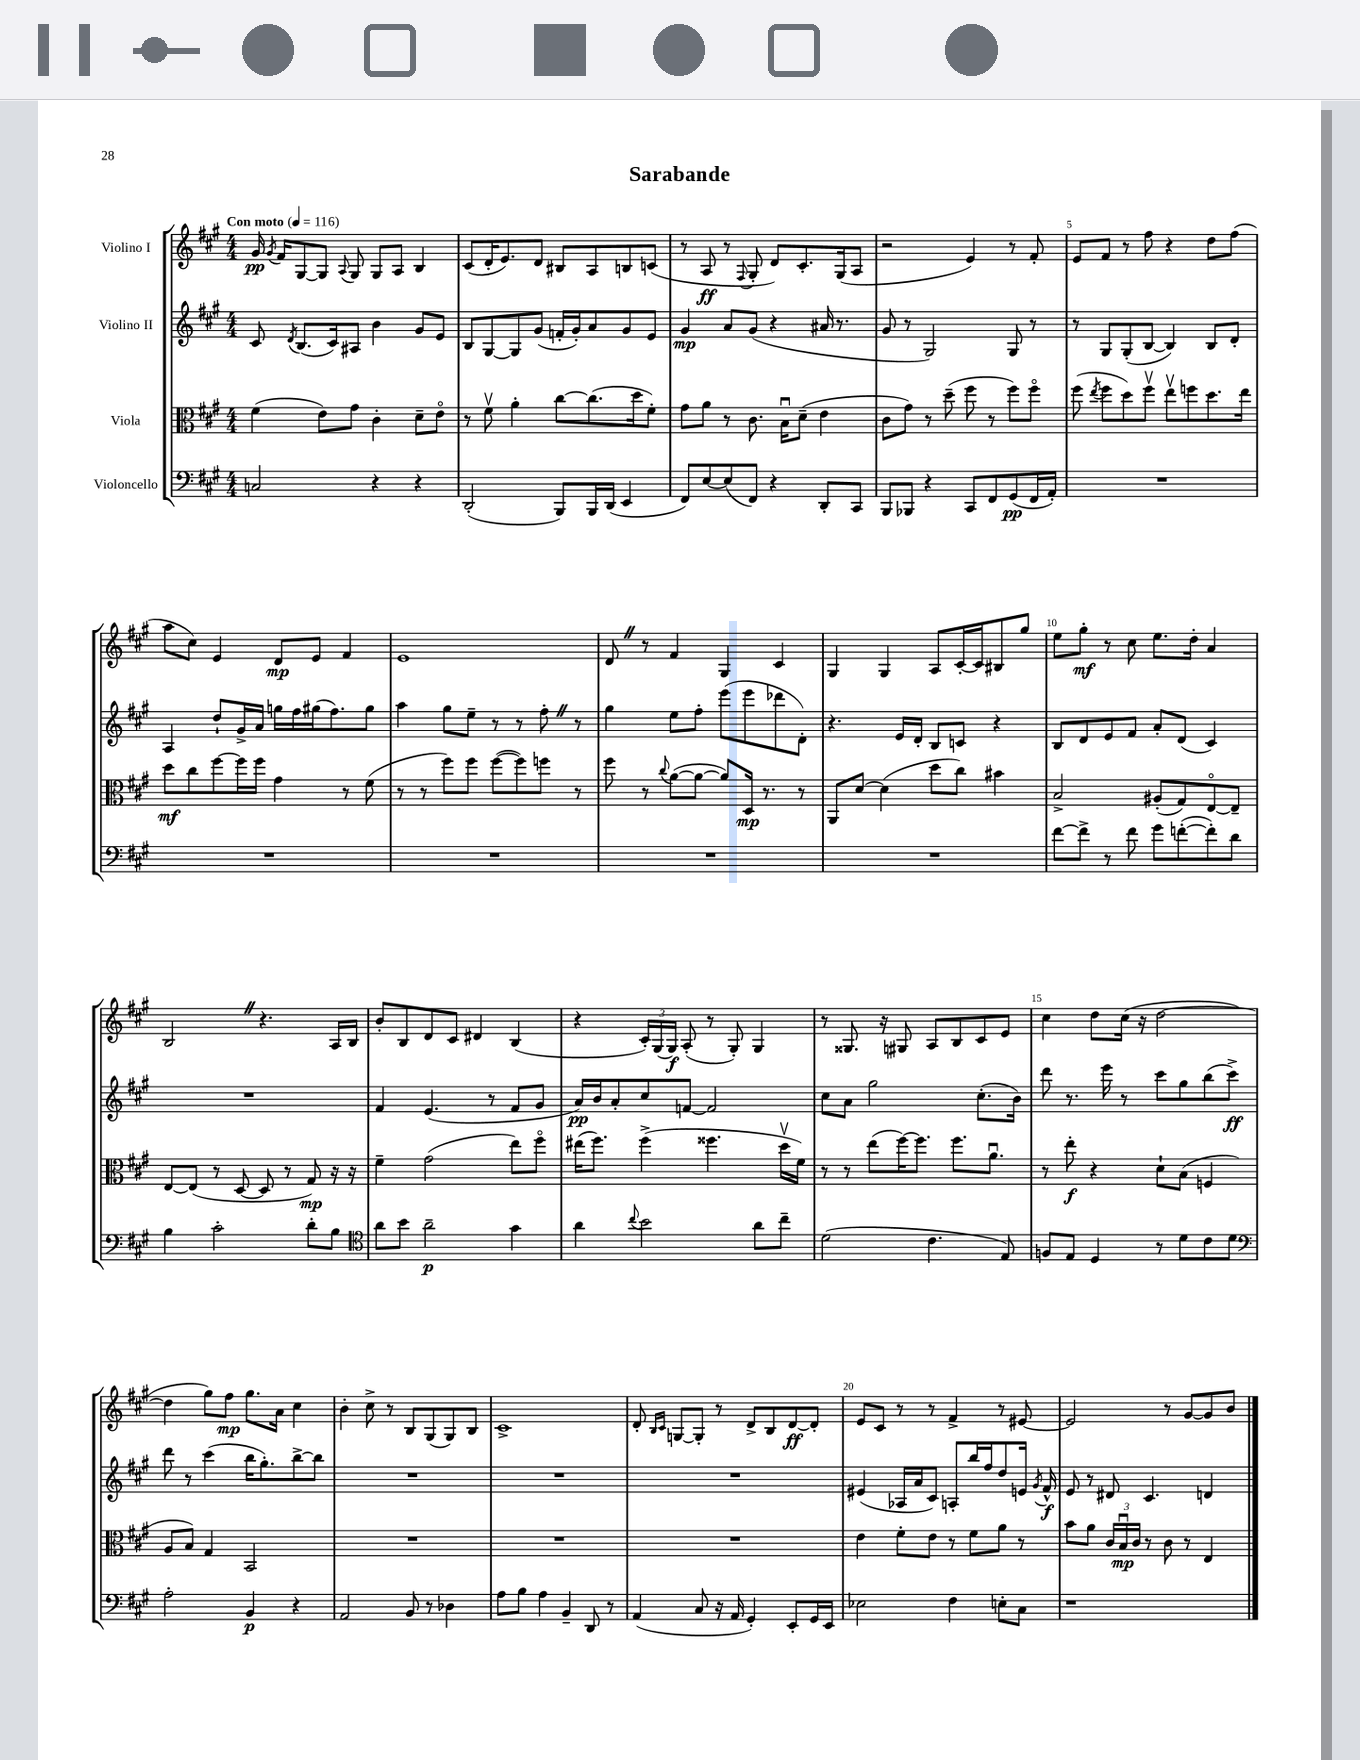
\header { title = "Sarabande" }
<<
\new StaffGroup <<
\new Staff = "s0" \with { instrumentName = "Violino I" } {
    \clef treble \key a \major \numericTimeSignature \time 4/4 \tempo "Con moto" 4 = 116
    \autoBeamOff gis'16\pp \acciaccatura { gis'8 } fis'16[ gis8~ gis8] \appoggiatura { a8 } gis8 gis8[ a8] b4 |
    cis'8[( d'16-. e'8.) d'8] bis8[ a8 b8 c'8]( |
    r8 a8\ff r8 \appoggiatura { fis8 } gis8-. d'8[) cis'8.-. gis16( a8] |
    r2 e'4) r8 fis'8-. |
    e'8[ fis'8] r8 fis''8 r4 d''8[ fis''8]( |
    a''8[ cis''8]) e'4 d'8[\mp e'8] fis'4 |
    e'1 |
    d'8 \once \override BreathingSign.text = \markup { \musicglyph "scripts.caesura.straight" } \breathe r8 fis'4 gis4 cis'4 |
    gis4 gis4 a8[ cis'16~-. cis'16 bis8 gis''8] |
    e''8[ gis''8]-.\mf r8 cis''8 e''8.[ d''16]-. a'4 |
    b2 \once \override BreathingSign.text = \markup { \musicglyph "scripts.caesura.straight" } \breathe r4. a16[ b16] |
    b'8[-. b8 d'8 cis'8] dis'4 b4( |
    r4 \tuplet 3/2 { cis'16[-.) gis16( gis16]\f) } a8-.( r8 gis8-.) gis4 |
    r8 gisis8. r16 gis8 a8[ b8 cis'8 e'8] |
    cis''4 d''8[ cis''16]( r16 d''2~ |
    d''4 gis''8[) fis''8]\mp gis''8.[ a'16] cis''4 |
    b'4-. cis''8-> r8 b8[ gis8( gis8) b8] |
    cis'1-> |
    d'8-. \grace { b16[ cis'16] } g8[~ g8]-. r8 d'8[-> b8 d'8~\ff d'8]-. |
    e'8[ cis'8] r8 r8 fis'4-> r8 eis'8~ |
    eis'2 r8 gis'8[~ gis'8 b'8] \bar "|." |
}
\new Staff = "s1" \with { instrumentName = "Violino II" } {
    \clef treble \key a \major \numericTimeSignature \time 4/4
    \autoBeamOff cis'8 \acciaccatura { d'8 } b8.[( cis'16) ais8] b'4 gis'8[ e'8] |
    b8[ gis8~ gis8 gis'8]( f'16[-. gis'16-.) a'8 gis'8 e'8] |
    gis'4\mp a'8[ gis'8]( r4 ais'16 r8. |
    gis'8 r8 gis2) gis8 r8 |
    r8 gis8[ gis8-.( b8]~ b4) b8[ d'8]-. |
    a4 d''8[-! gis'16-> a'16] g''16[ fis''16 gis''16( fis''8.) gis''8] |
    a''4 gis''8[ e''8]-- r8 r8 fis''8-. \once \override BreathingSign.text = \markup { \musicglyph "scripts.caesura.straight" } \breathe r8 |
    gis''4 e''8[ fis''8]-. e'''8[( e'''8 des'''8 d'8]-.) |
    r4. e'16[ d'16]-. b8[ c'8] r4 |
    b8[ d'8 e'8 fis'8] a'8[-. d'8]( cis'4) |
    R1 |
    fis'4 e'4.( r8 fis'8[ gis'8] |
    a'16[\pp) b'16 a'8-. cis''8 f'8]~ f'2 |
    cis''8[ a'8] gis''2 cis''8.[-.( b'16]) |
    d'''8 r8. e'''16 r8 cis'''8[ gis''8 b''8( cis'''8]->\ff) |
    d'''8 r8 cis'''4( b''16[ gis''8.-.) b''8~-> b''8] |
    R1 |
    R1 |
    R1 |
    eis'4( aes16[ a'16 cis'8]) a8[-. b''16 fis''16 d''8 e'16] \acciaccatura { gis'8 } fis'16-^\f |
    e'8 r8 dis'8 cis'4. d'4 \bar "|." |
}
\new Staff = "s2" \with { instrumentName = "Viola" } {
    \clef alto \key a \major \numericTimeSignature \time 4/4
    \autoBeamOff fis'4( e'8[) gis'8] cis'4-. d'8[-- e'8]\flageolet |
    r8 fis'8\upbow a'4-. cis''8[~ cis''8.( d''16 fis'8]-.) |
    gis'8[ a'8] r8 cis'8. b16[\downbow d'8]--( e'4 |
    cis'8[ gis'8]) r8 d''8--( fis''8 r8 fis''8[) fis''8]\flageolet |
    fis''8( \acciaccatura { e''8 } fis''8[ d''8) fis''8]\upbow e''8[\upbow f''8 d''8. e''16] |
    d''8[\mf cis''8 fis''8~ fis''16 fis''16] gis'4 r8 fis'8( |
    r8 r8 fis''8[) fis''8] fis''8[~( fis''8) f''8] r8 |
    fis''8 r8 \appoggiatura { cis''8 } a'8[~( a'8]~ a'8[) d16]\mp r8. r8 |
    a,8[ d'8]~ d'4( d''8[ cis''8]) bis'4 |
    b2-> ais8[-.( gis8) e8~\flageolet e8]-- |
    e8[~ e8]( r8 d8~ d8 r8 gis8\mp) r16 r16 |
    fis'4-- gis'2( e''8[) fis''8]\flageolet |
    eis''16[( fis''8.]) fis''4->( fisis''4. d''16[\upbow fis'16]) |
    r8 r8 e''8[( fis''16~) fis''8.] fis''8.[ a'8.]\downbow |
    r8 e''8-.\f r4 d'8[-! b8]( f4 |
    a8[ b8]) gis4 b,2 |
    R1 |
    R1 |
    R1 |
    e'4 fis'8[-. e'8] r8 fis'8[ a'8] r8 |
    b'8[ a'8] \tuplet 3/2 { cis'16[ b16\downbow\mp cis'16] } r8 cis'8 r8 e4 \bar "|." |
}
\new Staff = "s3" \with { instrumentName = "Violoncello" } {
    \clef bass \key a \major \numericTimeSignature \time 4/4
    \autoBeamOff c2 r4 r4 |
    d,2-.( b,,8[) b,,16 d,16]( e,4 |
    fis,8[) e8~ e8( fis,8]) r4 d,8[-. cis,8] |
    b,,8[ bes,,8] r4 cis,8[ fis,8 gis,8\pp( fis,16 a,16]-.) |
    R1 |
    R1 |
    R1 |
    R1 |
    R1 |
    fis'8[~ fis'8]-> r8 fis'8 gis'8[ f'8~-.( f'8-.) d'8] |
    b4 cis'2-. d'8[-. b8] |
    \clef tenor a'8[ b'8] a'2--\p gis'4 |
    a'4 \appoggiatura { cis''8 } b'2 a'8[ cis''8]-- |
    d'2( cis'4. e8) |
    f8[ e8] d4 r8 d'8[ cis'8 d'8] |
    \clef bass a2-. b,4\p r4 |
    a,2 b,8 r8 des4 |
    a8[ b8] a4 b,4-- d,8 r8 |
    a,4( cis8 r16 a,16 gis,4-.) e,8[-. gis,16 e,16] |
    ees2 fis4 e8[-. cis8] |
    r1 \bar "|." |
}
>>
>>
\layout { \context { \Score \override BarNumber.break-visibility = ##(#f #t #t) barNumberVisibility = #(every-nth-bar-number-visible 5) } }
